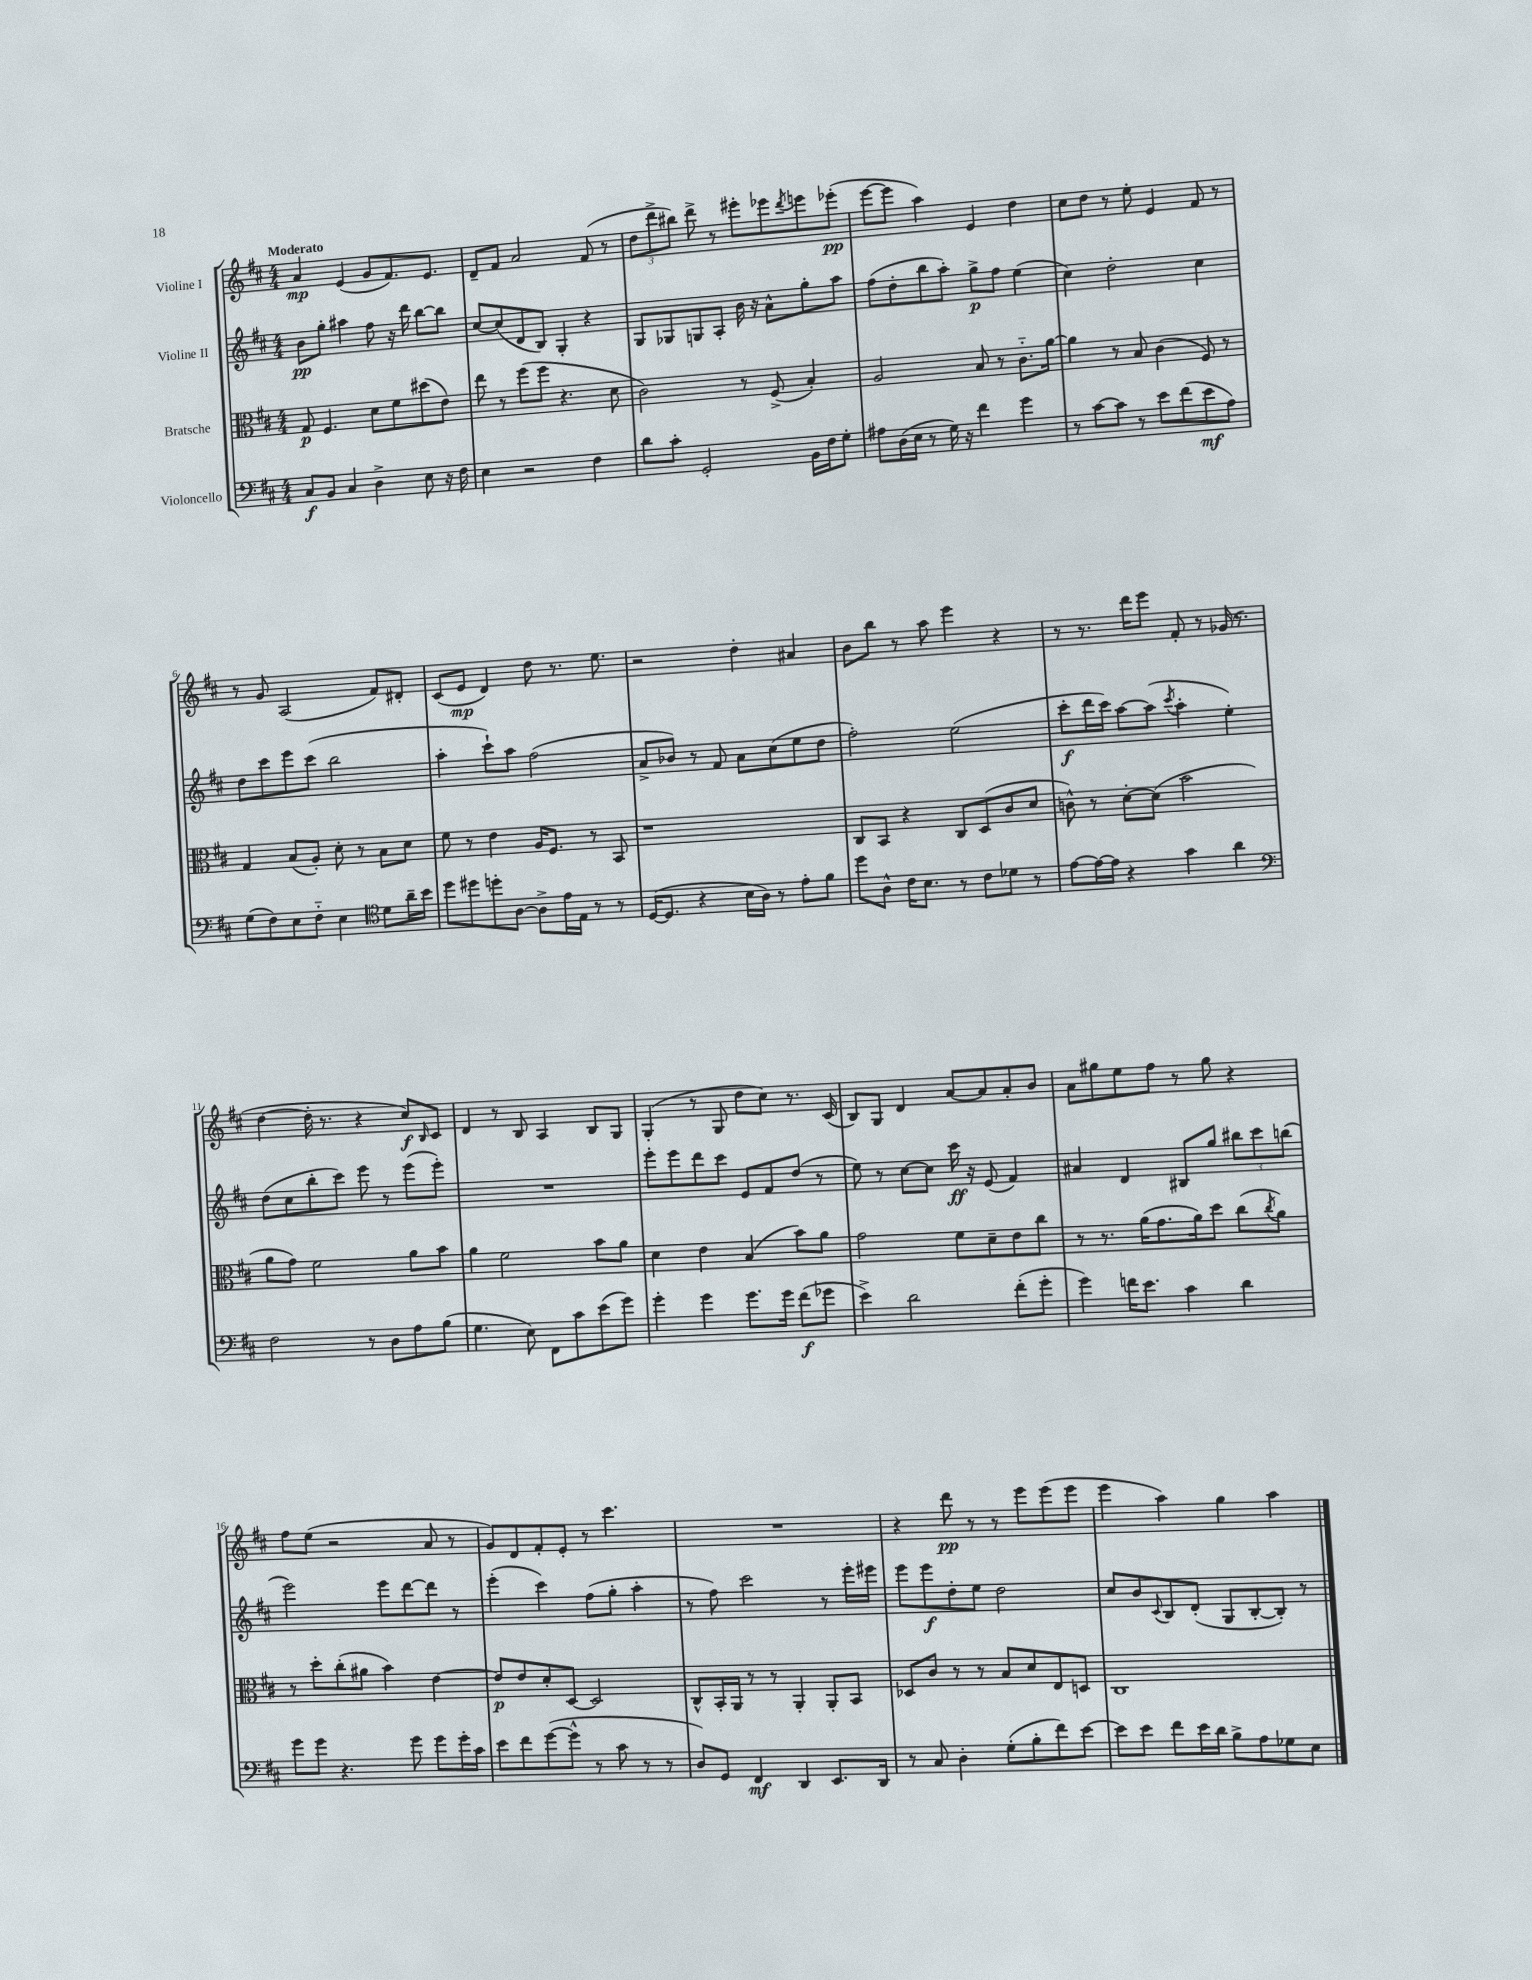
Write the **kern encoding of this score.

**kern	**kern	**kern	**kern
*staff4	*staff3	*staff2	*staff1
*clefF4	*clefC3	*clefG2	*clefG2
*k[f#c#]	*k[f#c#]	*k[f#c#]	*k[f#c#]
*M4/4	*M4/4	*M4/4	*M4/4
8C#	8G	8b	4a
8BB	4.F#	8gg'	.
4C#	.	4aa#	(4e
4D^	8d	8ff#	8g
.	8f#	16r	8.f#)
.	.	16ddd	.
8E	(8dd#	[8bb	.
.	.	.	8.e
16r	8e)	8bb]	.
16F#	.	.	.
=	=	=	=
4E	8ee	[8cc#	8d~
.	8r	(8cc#]	8f#
2r	(8ff#	8d	2a
.	8ff#	8B)	.
.	4.r	4G'	.
4F#	.	4r	(8f#
.	8d	.	8r
=	=	=	=
8d	2c#)	8G	12dd
.	.	.	12ddd^
8c#'	.	8G-	.
.	.	.	12bb#)
2GG'	.	8G	8ddd^
.	.	8A'	8r
.	8r	16b	8eee#'
.	.	16r	.
.	(8F#^	8a^^	8eee-
.	.	.	8qddd
16BB	4B')	8gg'	8eee
16F#	.	.	.
8G'	.	8aa	(8eee-'
=	=	=	=
8A#	2A	(8ff#	[8eee
(16D	.	8dd'	8eee]
16E	.	.	.
8r	.	8bb	4aa)
16G)	.	8aa')	.
16r	.	.	.
4f#	8B	8gg^	4e
.	8r	8ff#	.
4g	8.c#'~	(4ee	4dd
.	[16a	.	.
=	=	=	=
8r	4a]	4cc#)	8cc#
[8c#	.	.	8dd
8c#]	8r	2dd'	8r
8r	8B	.	8ee'
8e	(4c#	.	4e
(8f#	.	.	.
8e	8F#)	4cc#	8f#
8A)	8r	.	8r
=	=	=	=
(8G	4G	8dd	8r
8F#)	.	8ccc#	8g
8E	(8B	8eee	(2A
8F#'~	8A')	(8ccc#	.
4E	8d'	2bb	.
.	8r	.	.
*clefC4	*	*	*
8d	8B	.	8f#)
16a~	8d	.	8d#'
16b	.	.	.
=	=	=	=
8dd	8f#	4aa'	(8c#
8dd#	8r	.	8e
8dd'	4e	8ccc#`)	4d)
[8A	.	8aa	.
8A^]	16A	(2ff#	8dd
.	8.F#	.	.
16e	.	.	8.r
16E	.	.	.
8r	8r	.	.
.	.	.	8.ee
8r	8BB	.	.
=	=	=	=
([16D	1r	8a^	2r
8.D]	.	.	.
.	.	8b-)	.
4r	.	8r	.
.	.	8f#	.
16B	.	8a	4dd'
16A)	.	.	.
8r	.	(8cc#	.
8e'	.	8ee	4a#
8f#	.	8dd	.
=	=	=	=
8dd	8C#	2ff#')	8b
8A^^	8BB	.	8bb
16c#	4r	.	8r
8.B	.	.	.
.	.	.	8aa
8r	8C#	(2ee	4eee
8c#	(8D	.	.
8d-	8c#	.	4r
8r	8d	.	.
=	=	=	=
[8e	8c^^)	8ccc#'	8r
16e_	8r	16ddd	8.r
16e]	.	16ccc#)	.
4r	[8d'	[8aa	.
.	.	.	16ddd
.	(8d]	(8aa]	8eee
.	.	8qccc#	.
4g	2b	4aa'	8f#'
.	.	.	8r
4a	.	4ee')	(16g-
.	.	.	8.r
=	=	=	=
*clefF4	*	*	*
2F#	8a	(8dd	[4dd
.	8g)	8cc#	.
.	2f#	8bb'	16dd']
.	.	.	8.r
.	.	8ccc#)	.
8r	.	8eee	4r
8D	.	8r	.
8A	8a	(8eee	8cc#)
.	.	.	16qqB
(8B	8b	8eee')	8c#
=	=	=	=
4.G	4a	1r	4d
.	2f#	.	8r
8E)	.	.	8B
8FF#	.	.	4A
8c#	.	.	.
(8e	8b	.	8B
8g)	8a	.	8G
=	=	=	=
4g'	4d	8eee'	(4G'
.	.	8eee	.
4g	4e	8ddd	8r
.	.	8ccc#	8G
8.g	(4B	8e	8dd
.	.	8f#	8cc#)
16g	.	.	.
(8f#	8b)	(8dd	8.r
8g-	8a	8r	.
.	.	.	(16c#
=	=	=	=
4e^)	2g	8ee)	8B)
.	.	8r	8G
2d	.	[8cc#	4d
.	.	8cc#]	.
.	8f#	16ccc#	[8a
.	.	16r	.
.	8d~	(8e	8a]
(8f#'	8e	4f#)	8a'
8g'	8cc#	.	8b
=	=	=	=
4g)	8r	4a#	8a
.	8.r	.	8gg#
16f	.	4d	8ee
8.e	(16a	.	.
.	8.g	.	8ff#
4c#	.	8B#	8r
.	16a)	.	.
.	8dd	8gg	8gg#
4d	(8cc#	12bb#	4r
.	.	12ccc#	.
.	8qcc#	.	.
.	8a)	.	.
.	.	(12bb	.
=	=	=	=
8g	8r	2eee)	8ff#
8g	8dd'	.	(8ee
4.r	(8cc#'	.	2r
.	8a#	.	.
.	4b)	8eee	.
8g	.	[8ddd	.
8g	[4e	8ddd]	8a
16g'	.	8r	8r
16c#	.	.	.
=	=	=	=
8e	8e]	(4eee'	8g)
8f#	8e	.	8d
([8g	8d'	4ccc#)	8f#'
8g^^]	[8D	.	8e'
8r	2D]	(8ff#	8r
8c#	.	8gg'	4.ccc#
8r	.	4aa'	.
8r	.	.	.
=	=	=	=
8D)	8C#^^	8r	1r
8GG	16BB'	8ff#)	.
.	16AA	.	.
4FF#	8r	2ccc#	.
.	8r	.	.
4DD	4AA'	.	.
8.EE	8AA'	8r	.
.	8BB	16eee'	.
16DD	.	16eee#	.
=	=	=	=
8r	8D-	8eee	4r
8C#	8c#	8eee	.
4D'	8r	8dd'	8ddd
.	8r	8ee	8r
(8G'	8B	2dd	8r
8B'	8d	.	8eee
8f#)	8E	.	(8eee
[8e	8D	.	8eee
=	=	=	=
8e]	1C#	8cc#	4eee
8e	.	8b	.
.	.	8qqc#	.
8f#	.	8B	4aa)
16e	.	(8d'	.
16d	.	.	.
8B^	.	8G	4gg
8A	.	[8B'	.
8G-	.	8B'])	4aa
8E	.	8r	.
==	==	==	==
*-	*-	*-	*-
